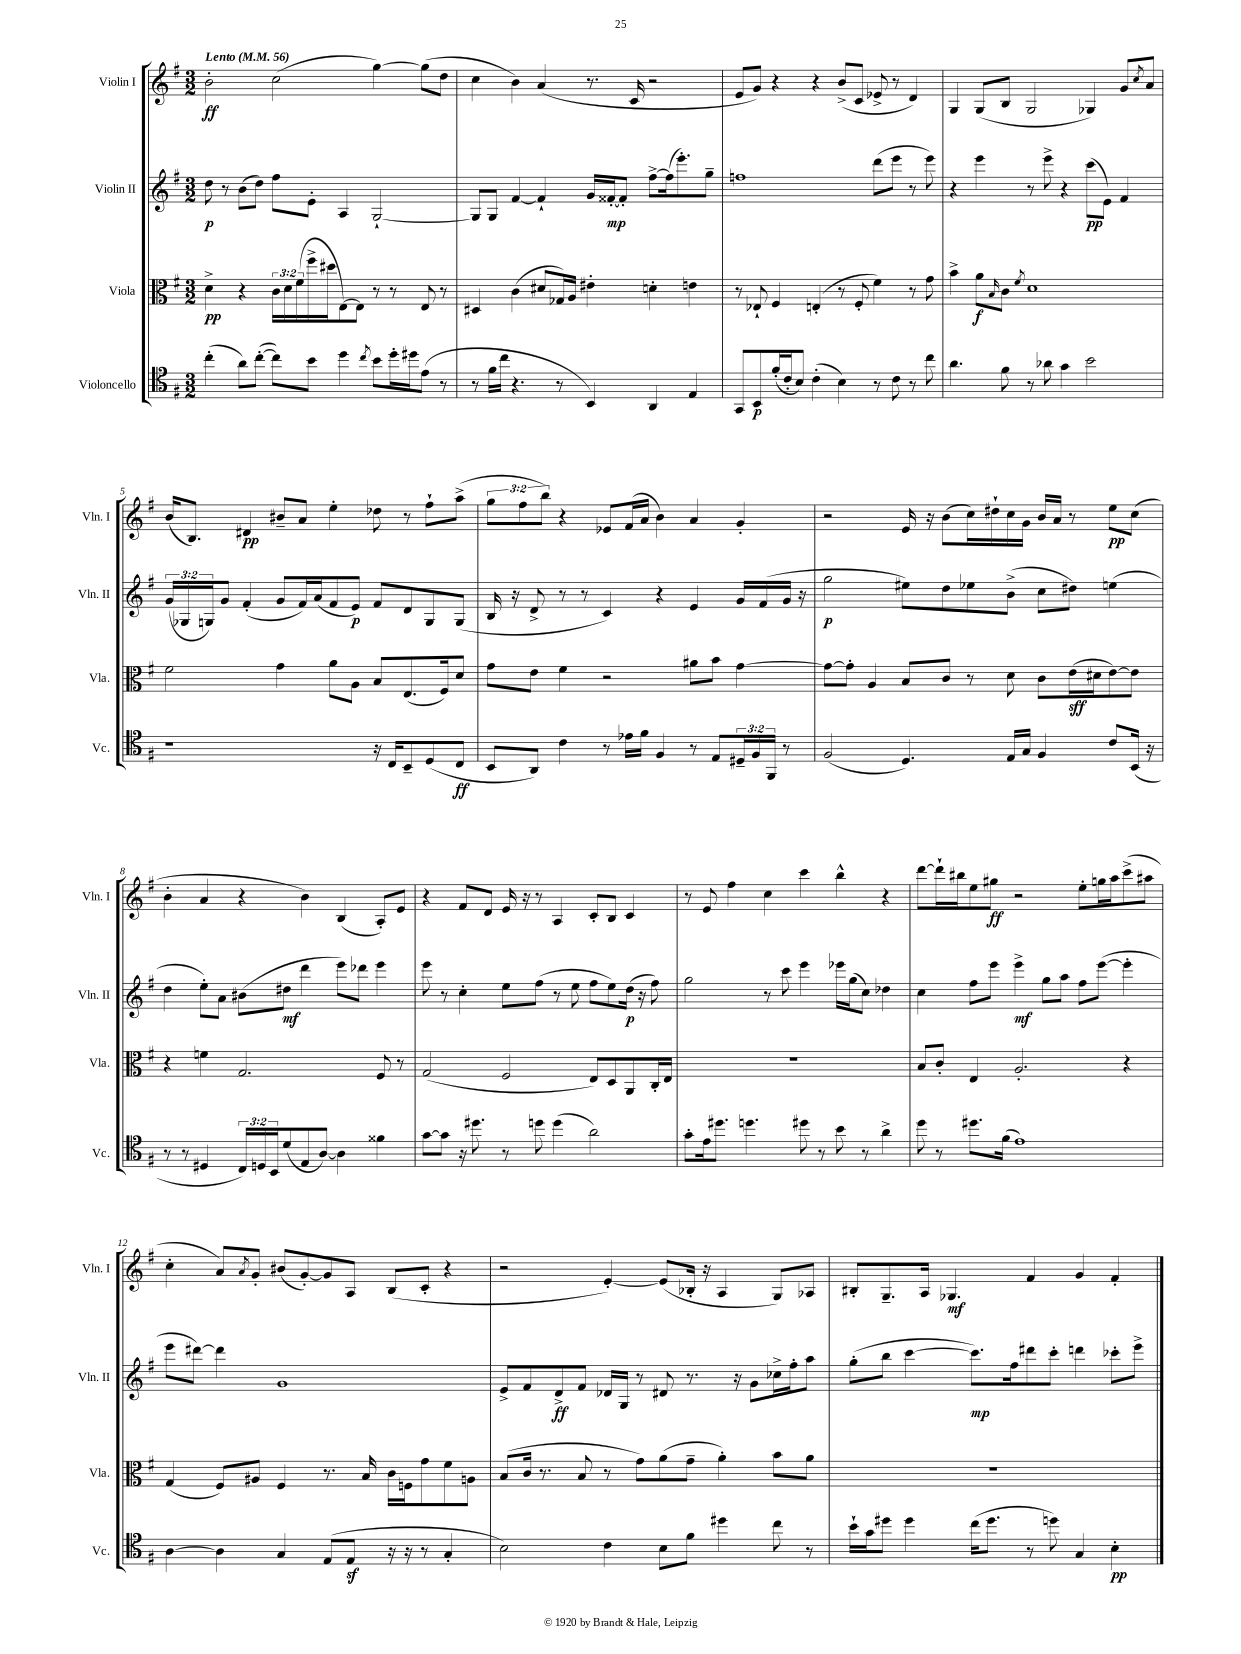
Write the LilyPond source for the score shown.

<<
\new StaffGroup <<
\new Staff = "s0" \with { instrumentName = "Violin I" shortInstrumentName = "Vln. I" } {
    \clef treble \key g \major \numericTimeSignature \time 3/2 \override Staff.TupletNumber.text = #tuplet-number::calc-fraction-text \tempo "Lento" 4 = 56
    b'2-.\ff c''2( g''4~) g''8( d''8 |
    c''4 b'4) a'4( r8. c'16 r2 |
    e'8 g'8) r4 r4 b'8->( c'8 ees'8-> r8 d'4) |
    g4 g8( b8 g2 ges4) g'8 \acciaccatura { c''8 } a'8 |
    b'16( b8.) dis'4\pp bis'8-- a'8 e''4-. des''8 r8 fis''8-! a''8->( |
    \tuplet 3/2 { g''8 fis''8 b''8) } r4 ees'8 fis'16( a'16 b'4) a'4 g'4-. |
    r2 e'16 r16 b'8( c''16) dis''16-! c''16 g'16 b'16 a'16 r8 e''8\pp c''8( |
    b'4-. a'4 r4 b'4) b4( a8-.) e'8 |
    r4 fis'8 d'8 e'16 r16 r8 a4 c'8-. b8 c'4 |
    r8 e'8 fis''4 c''4 c'''4 b''4-^ r4 |
    d'''8~ d'''16-! bis''16 e''8 gis''8\ff r2 e''8-. g''16 a''16 c'''8->( ais''8 |
    c''4-. a'8) \acciaccatura { a'8 } g'8-. bis'8( g'8~-.) g'8 a8 b8( c'8-. r4 |
    r2 e'4~-.) e'8( bes16-. r16 a4 g8) aes8 |
    bis8-. g8.-- a16 ges4.\mf fis'4 g'4 fis'4-. \bar "|." |
}
\new Staff = "s1" \with { instrumentName = "Violin II" shortInstrumentName = "Vln. II" } {
    \clef treble \key g \major \numericTimeSignature \time 3/2 \override Staff.TupletNumber.text = #tuplet-number::calc-fraction-text
    d''8\p r8 b'8( d''8) fis''8 e'8-. a4 g2~-! |
    g8 g8 fis'4~ fis'4-! g'16 fisis'16~-.\mp fisis'8-. fis''8~-> fis''16( e'''8.-.) g''8-- |
    f''1 d'''8( e'''8 r8 e'''8) |
    r4 e'''4 r8 e'''8-> r4 c'''8\pp( e'8) fis'4 |
    \tuplet 3/2 { g'16( ges16 g16) } g'8 fis'4-.( g'8 fis'16) a'16( fis'8 e'8\p) fis'8 d'8 g8 g8( |
    b16 r16 d'8-> r8 r8 c'4) r4 e'4 g'16 fis'16( g'16 r16 |
    g''2\p eis''8) d''8 ees''8 b'8->( c''8 dis''8) e''4( |
    d''4 e''8-.) a'8 bis'8( dis''8\mf d'''4 e'''8) des'''8 e'''4 |
    e'''8 r8 c''4-. e''8 fis''8( r8 e''8 fis''8 e''8) d''16\p( r16 fis''8) |
    g''2 r8 c'''8 e'''4 ees'''16 g''16( c''8) des''4 |
    c''4 fis''8 e'''8 e'''4->\mf g''8 a''8 fis''8 e'''8~( e'''4-. |
    e'''8 dis'''8~) dis'''4 g'1 |
    e'8-> fis'8 d'8->\ff fis'8 des'16 g16 r8 dis'8 r8. r16 g'8 ces''16-> fis''16-. a''8 |
    g''8-.( b''8 c'''4~ c'''8.\mp) fis''16 dis'''8 c'''8-. d'''4 ces'''8-. e'''8-> \bar "|." |
}
\new Staff = "s2" \with { instrumentName = "Viola" shortInstrumentName = "Vla." } {
    \clef alto \key g \major \numericTimeSignature \time 3/2 \override Staff.TupletNumber.text = #tuplet-number::calc-fraction-text
    d'4->\pp r4 \tuplet 3/2 { c'16 d'16 fis'16( } fis''16-> dis''16 e8~) e8 r8 r8 e8 r8 |
    dis4 c'4( dis'8 ges16) a16 eis'4-. d'4-. e'4 |
    r8 ees8-! fis4 e4-.( r8 fis8-. fis'4) r8 g'8 |
    b'4-> a'8\f \grace { b16 } c'8 \acciaccatura { fis'8 } d'1 |
    fis'2 g'4 a'8 a8 b8 e8.( fis16) d'8 |
    g'8 e'8 fis'4 r2 ais'8 b'8 g'4~ |
    g'8~ g'8-. a4 b8 c'8 r8 d'8 c'8 e'16\sff( dis'16 e'8~) e'8 |
    r4 f'4 g2. fis8 r8 |
    g2( fis2 e8) d8 a,8 c16-. e16 |
    R1. |
    b8 c'8-. e4 a2.-. r4 |
    g4( fis8) ais8 fis4 r8. b16 c'16 f16 g'8 fis'8 a8 |
    b8( c'16 r8. b8 r8 g'8) a'8( g'8-- a'4-.) b'8 a'8 |
    R1. \bar "|." |
}
\new Staff = "s3" \with { instrumentName = "Violoncello" shortInstrumentName = "Vc." } {
    \clef tenor \key g \major \numericTimeSignature \time 3/2 \override Staff.TupletNumber.text = #tuplet-number::calc-fraction-text
    c''4-.( a'8) c''8~-.( c''8) b'8 d''4 \acciaccatura { c''8 } b'8 d''16-. dis''16 e'8( r8 |
    r8 fis'16 c''16 r4. r8 b,4) a,4 e4 |
    g,8 b,8\p fis'16-.( c'16-. b8) c'4-.( b4) r8 c'8 r8 c''8 |
    a'4. fis'8 r8 aes'8 g'4 b'2 |
    r1 r16 c16 b,8-- d8( c8\ff |
    b,8 a,8) c'4 r8 ees'16 fis'16 fis4 r8 e8 \tuplet 3/2 { dis16-- fis16 fis,16 } r8 |
    fis2( d4.) e16 g16 fis4 c'8 b,16( r16 |
    r8 r8 dis4 \tuplet 3/2 { c16) d16 b,16 } d'8( e8 a8~) a4 fisis'4 |
    g'8~ g'8 r16 dis''8. r8 d''8 d''4( a'2) |
    g'8-. e'16 dis''8. d''4. dis''8 r8 b'8 r8 a'4-> |
    d''8 r8 dis''8. fis'16( e'1) |
    a4~ a4 g4 e8( e8\sf r16 r16 r8 g4-. |
    b2) c'4 b8 fis'8 dis''4 c''8 r8 |
    b'16-! g'16 dis''8 dis''4 c''16( dis''8. r8 d''8) g4 b4-.\pp \bar "|." |
}
>>
>>
